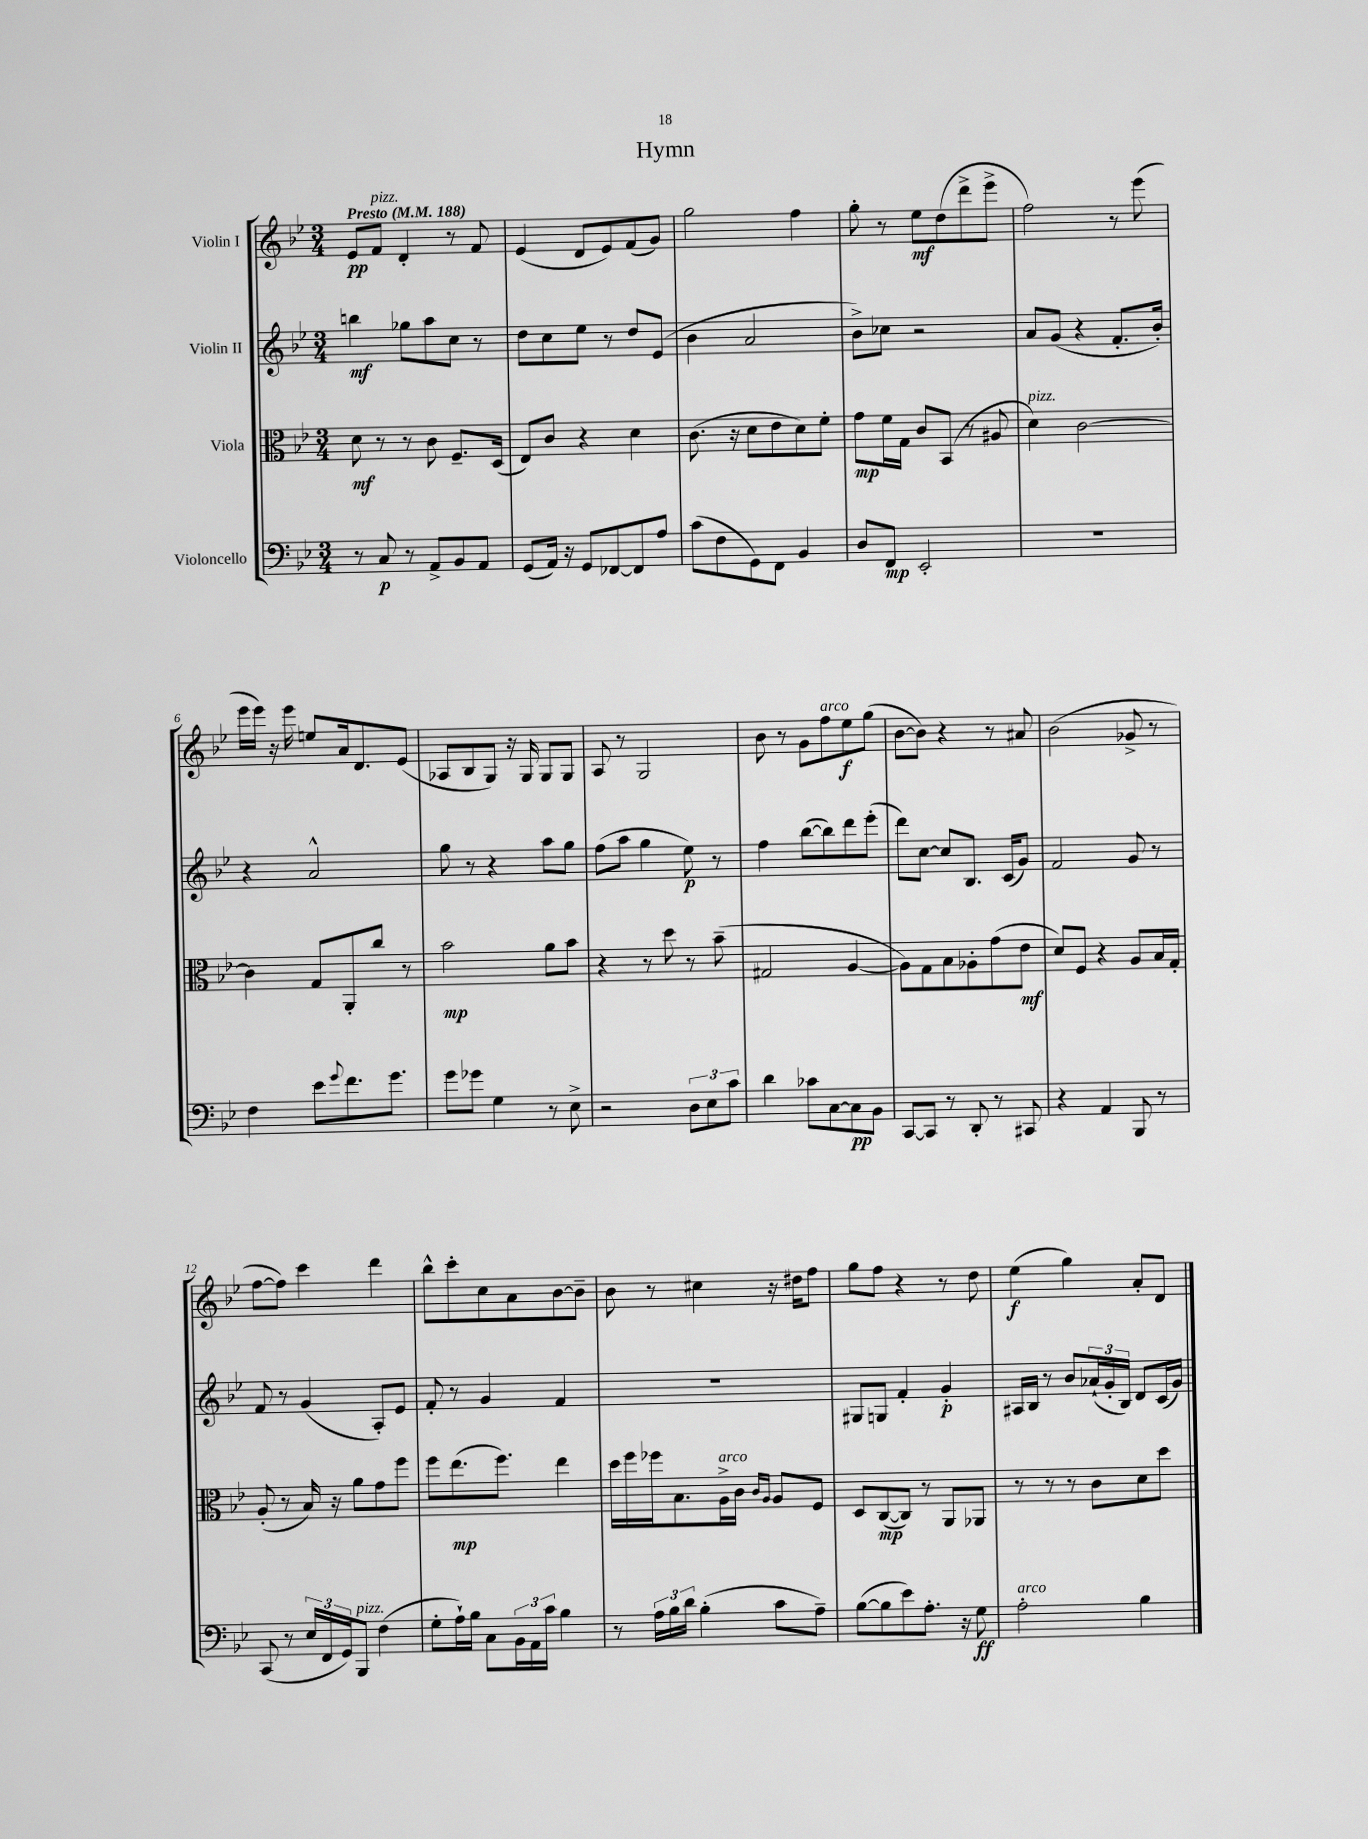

**kern	**dynam	**kern	**dynam	**kern	**dynam	**kern	**dynam
*part4	*part4	*part3	*part3	*part2	*part2	*part1	*part1
*staff4	*staff4	*staff3	*staff3	*staff2	*staff2	*staff1	*staff1
*I"Violoncello	*	*I"Viola	*	*I"Violin II	*	*I"Violin I	*
*clefF4	*	*clefC3	*	*clefG2	*	*clefG2	*
*k[b-e-]	*	*k[b-e-]	*	*k[b-e-]	*	*k[b-e-]	*
*M3/4	*	*M3/4	*	*M3/4	*	*M3/4	*
*MM188	*	*MM188	*	*MM188	*	*MM188	*
=1	=1	=1	=1	=1	=1	=1	=1
!	!	!	!	!	!	!LO:TX:a:B:t=Presto	!
8r	.	8d\	mf	4bbn\	mf	8e-/L	pp
!	!	!	!	!	!	!LO:TX:a:i:t=pizz.	!
8C/	p	8r	.	.	.	8f/J	.
8r	.	8r	.	8gg-X\L	.	4d'/	.
8AA^/L	.	8c\	.	8aa\	.	.	.
8BB-/	.	8.F~/L	.	8cc\J	.	8r	.
8AA/J	.	.	.	8r	.	8f/	.
.	.	(16D/Jk	.	.	.	.	.
=2	=2	=2	=2	=2	=2	=2	=2
(8GG/L	.	8E-/L)	.	8dd\L	.	(4e-/	.
16AA/Jk)	.	8c/J	.	8cc\	.	.	.
16r	.	.	.	.	.	.	.
8GG/L	.	4r	.	8ee-\J	.	8d/L	.
[8FF-X/	.	.	.	8r	.	8e-/)	.
8FF-/]	.	4d\	.	8dd/L	.	(8f/	.
8A/J	.	.	.	(8e-/J	.	8g/J)	.
=3	=3	=3	=3	=3	=3	=3	=3
(8c\L	.	(8.c\	.	4b-\	.	2gg\	.
8F\	.	.	.	.	.	.	.
.	.	16r	.	.	.	.	.
8GG\)	.	8d\L	.	2a/	.	.	.
8FF\J	.	8e-\	.	.	.	.	.
4BB-/	.	8d\)	.	.	.	4ff\	.
.	.	8f'\J	.	.	.	.	.
=4	=4	=4	=4	=4	=4	=4	=4
8D/L	.	8g\L	mp	8b-^\L)	.	8gg'\	.
8FF/J	mp	16f\L	.	8cc-X\J	.	8r	.
.	.	16G\JJ	.	.	.	.	.
2EE-'/	.	8c/L	.	2r	.	8ee-\L	mf
.	.	(8BB-/J	.	.	.	(8dd\	.
.	.	8r	.	.	.	8ddd^\	.
.	.	8A#X/	.	.	.	8eee-^\J	.
=5	=5	=5	=5	=5	=5	=5	=5
!	!	!LO:TX:a:i:t=pizz.	!	!	!	!	!
2.r	.	4d\)	.	8a/L	.	2ff\)	.
.	.	.	.	(8g/J	.	.	.
.	.	[2c\	.	4r	.	.	.
.	.	.	.	8.f'/L	.	8r	.
.	.	.	.	.	.	(8eee-\	.
.	.	.	.	16b-'/Jk)	.	.	.
!!LO:LB:g=z
=6	=6	=6	=6	=6	=6	=6	=6
4F\	.	4c\]	.	4r	.	16eee-\LL	.
.	.	.	.	.	.	16eee-\JJ)	.
.	.	.	.	.	.	16r	.
.	.	.	.	.	.	16eee-\	.
8e-\L	.	8G/L	.	2a^^/	.	8een/L	.
8qqg/	.	.	.	.	.	.	.
8.f\	.	8AA'/	.	.	.	16a/k	.
.	.	.	.	.	.	8.d/	.
.	.	8cc/J	.	.	.	.	.
8.g\J	.	.	.	.	.	.	.
.	.	8r	.	.	.	(8e-/J	.
=7	=7	=7	=7	=7	=7	=7	=7
8g\L	.	2b-\	mp	8gg\	.	8A-X/L	.
8g-X\J	.	.	.	8r	.	8B-/	.
4G\	.	.	.	4r	.	8G/J)	.
.	.	.	.	.	.	16r	.
.	.	.	.	.	.	16G/	.
8r	.	8a\L	.	8aa\L	.	8G/L	.
8E-^\	.	8b-\J	.	8gg\J	.	8G/J	.
=8	=8	=8	=8	=8	=8	=8	=8
2r	.	4r	.	(8ff\L	.	8A/	.
.	.	.	.	8aa\J	.	8r	.
.	.	8r	.	4gg\	.	2G/	.
.	.	8dd\	.	.	.	.	.
12D\L	.	8r	.	8ee-\)	p	.	.
12E-\	.	.	.	.	.	.	.
.	.	(8b-~\	.	8r	.	.	.
12c\J	.	.	.	.	.	.	.
=9	=9	=9	=9	=9	=9	=9	=9
4d\	.	2G#X/	.	4ff\	.	8b-\	.
.	.	.	.	.	.	8r	.
8c-X\L	.	.	.	([8bb-\L	.	8g\L	.
!	!	!	!	!	!	!LO:TX:a:i:t=arco	!
[8C\	.	.	.	8bb-\])	.	8ff\	.
8C\]	pp	[4A/	.	8ddd\	.	8ee-\	f
8BB-\J	.	.	.	(8eee-'\J	.	(8gg\J	.
=10	=10	=10	=10	=10	=10	=10	=10
[8CC/L	.	8A\L])	.	8ddd\L)	.	[8b-\L	.
8CC/J]	.	8G\	.	[8cc\J	.	8b-\J])	.
8r	.	8B-\	.	8cc/L]	.	4r	.
8DD'/	.	8A-X'\	.	8.B-/J	.	.	.
8r	.	(8g\	.	.	.	8r	.
.	.	.	.	(16c/KL	.	.	.
8CC#X/	.	8e-\J	mf	8g/J)	.	8a#X/	.
=11	=11	=11	=11	=11	=11	=11	=11
4r	.	8d/L)	.	2f/	.	(2b-\	.
.	.	8F/J	.	.	.	.	.
4AA/	.	4r	.	.	.	.	.
8BBB-/	.	8A/L	.	8g/	.	8g-X^/	.
8r	.	16B-/L	.	8r	.	8r	.
.	.	16G'/JJ	.	.	.	.	.
!!LO:LB:g=z
=12	=12	=12	=12	=12	=12	=12	=12
(8CC/	.	(8A'/	.	8f/	.	[8ff\L	.
8r	.	8r	.	8r	.	8ff\J])	.
24E-/LL	.	16B-/)	.	(4g/	.	4ccc\	.
24FF/	.	.	.	.	.	.	.
.	.	16r	.	.	.	.	.
24GG/J)	.	.	.	.	.	.	.
!LO:TX:a:i:t=pizz.	!	!	!	!	!	!	!
8BBB-/J	.	8a\L	.	.	.	.	.
(4F\	.	8g\	.	8A'/L)	.	4ddd\	.
.	.	8ff\J	.	8e-/J	.	.	.
=13	=13	=13	=13	=13	=13	=13	=13
8G'\L	.	8ff\L	.	8f'/	.	8bb-^^\L	.
16A`\L)	.	(8.ee-\	mp	8r	.	8ccc'\	.
16B-\JJ	.	.	.	.	.	.	.
8C\L	.	.	.	4g/	.	8cc\	.
.	.	8.ff\J)	.	.	.	.	.
24BB-\L	.	.	.	.	.	8a\	.
24AA\	.	.	.	.	.	.	.
24c\JJ	.	.	.	.	.	.	.
4B-\	.	4ee-\	.	4f/	.	[8b-\	.
.	.	.	.	.	.	8b-~\J]	.
=14	=14	=14	=14	=14	=14	=14	=14
8r	.	16dd\LL	.	2.r	.	8b-\	.
.	.	16ff\	.	.	.	.	.
24A\LL	.	16ff-X\J	.	.	.	8r	.
24B-\	.	.	.	.	.	.	.
.	.	8.B-\	.	.	.	.	.
24d\JJ	.	.	.	.	.	.	.
(4B-'\	.	.	.	.	.	4cc#X\	.
!	!	!LO:TX:a:i:t=arco	!	!	!	!	!
.	.	16A^\L	.	.	.	.	.
.	.	16c\JJ	.	.	.	.	.
.	.	16qqc/LL	.	.	.	.	.
.	.	16qqA/JJ	.	.	.	.	.
8c\L	.	8A/L	.	.	.	16r	.
.	.	.	.	.	.	16dd#X\KL	.
8A~\J)	.	8F/J	.	.	.	8ff\J	.
=15	=15	=15	=15	=15	=15	=15	=15
([8B-\L	.	8D/L	.	8G#X/L	.	8gg\L	.
8B-\]	.	([8C/	mp	8Gn/J	.	8ff\J	.
8e-\)	.	8C/J])	.	4f'/	.	4r	.
8.A'\J	.	8r	.	.	.	.	.
.	.	8AA/L	.	4g'/	p	8r	.
16r	.	.	.	.	.	.	.
8G\	ff	8AA-X/J	.	.	.	8dd\	.
=16	=16	=16	=16	=16	=16	=16	=16
!LO:TX:a:i:t=arco	!	!	!	!	!	!	!
2A'\	.	8r	.	16A#X/LL	.	(4ee-\	f
.	.	.	.	16B-/JJ	.	.	.
.	.	8r	.	8r	.	.	.
.	.	8r	.	8b-/L	.	4gg\)	.
.	.	8c\L	.	(24a-X`/L	.	.	.
.	.	.	.	24g'/	.	.	.
.	.	.	.	24B-/JJ)	.	.	.
4B-\	.	8d\	.	8d/L	.	8a'/L	.
.	.	8dd\J	.	(16c/L	.	8d/J	.
.	.	.	.	16g/JJ)	.	.	.
==	==	==	==	==	==	==	==
*-	*-	*-	*-	*-	*-	*-	*-
